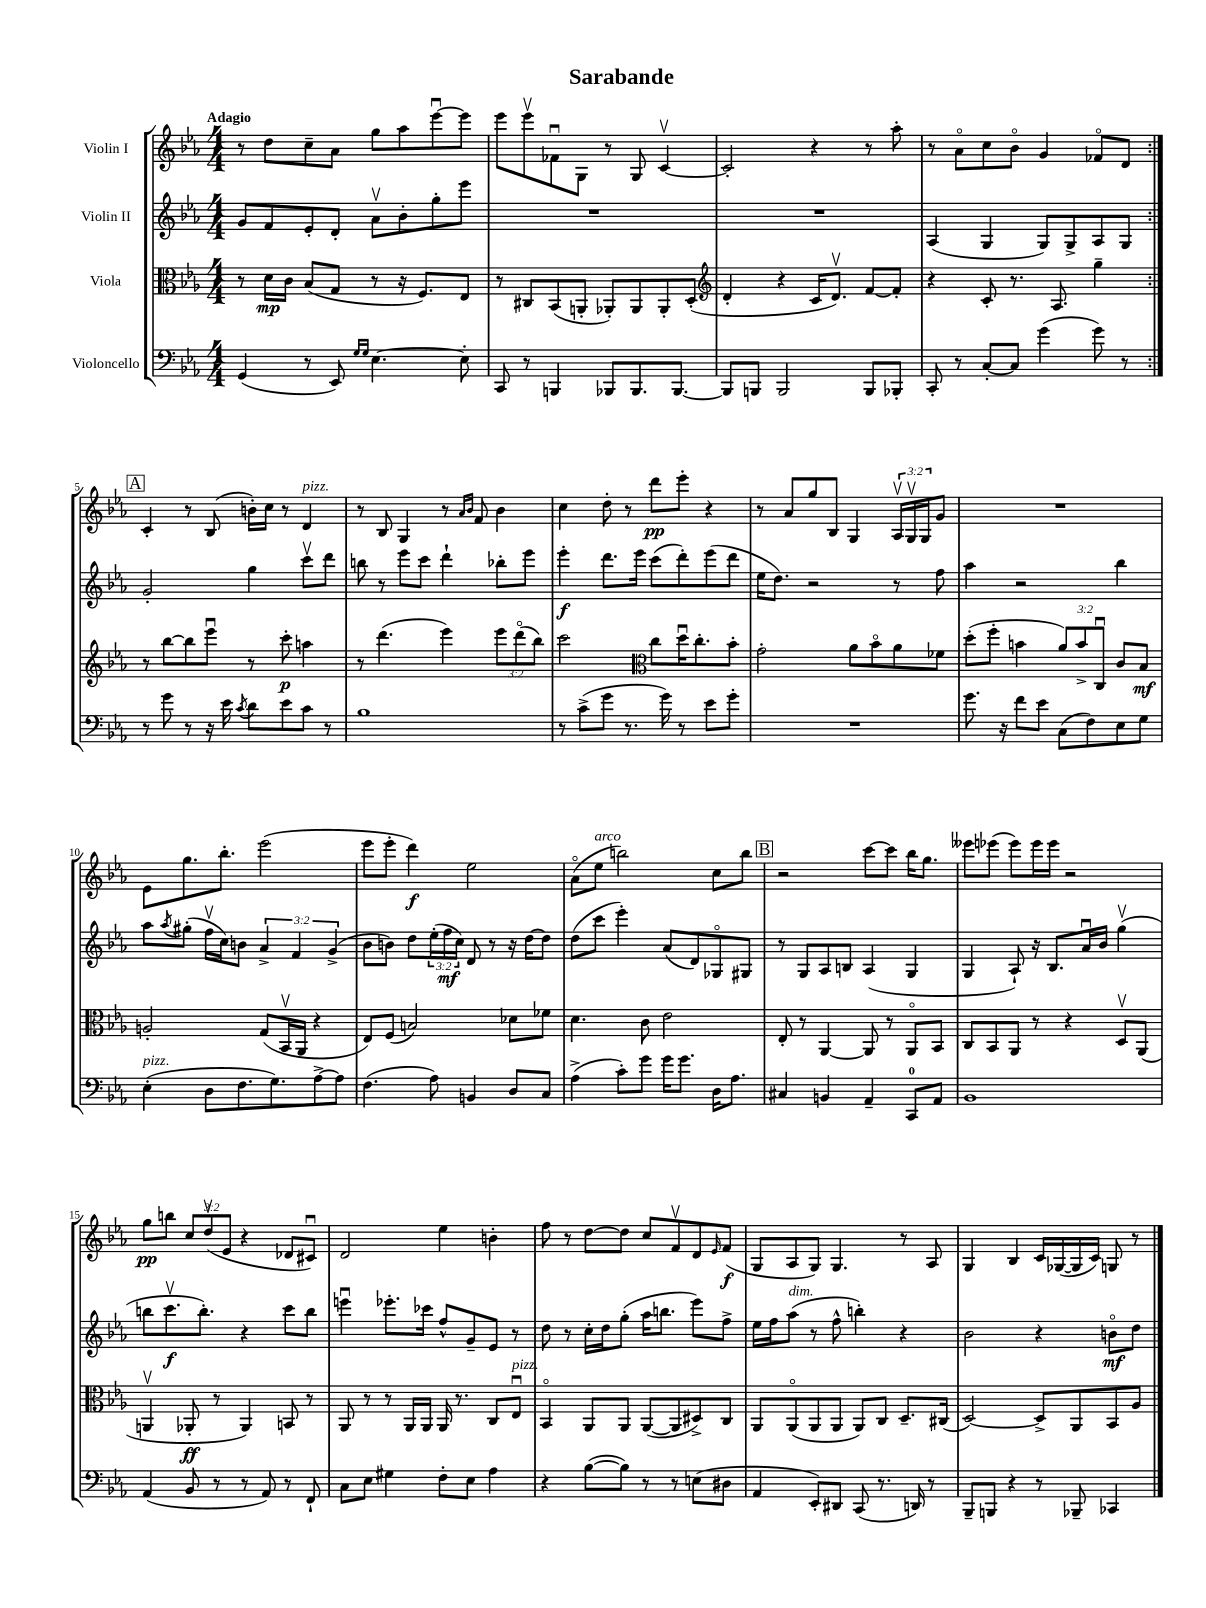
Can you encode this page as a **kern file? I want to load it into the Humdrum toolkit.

**kern	**kern	**kern	**kern
*staff4	*staff3	*staff2	*staff1
*clefF4	*clefC3	*clefG2	*clefG2
*k[b-e-a-]	*k[b-e-a-]	*k[b-e-a-]	*k[b-e-a-]
*M4/4	*M4/4	*M4/4	*M4/4
(4GG	8r	8g	8r
.	16d	8f	8dd
.	16c	.	.
8r	(8B-	8e-'	8cc~
8EE-)	8G	8d'	8a-
16qqG	.	.	.
16qqG	.	.	.
[4.E-	8r	8a-v	8gg
.	16r	8b-'	8aa-
.	8.F)	.	.
.	.	8gg'	[8eee-u
8E-']	8E-	8eee-	8eee-]
=	=	=	=
8CC	8r	1r	8eee-
8r	8C#	.	8eee-v
4BBB	(8BB-	.	8f-u
.	8AA'	.	8G
8BBB-	8AA-')	.	8r
8.BBB-	8AA-	.	8G
.	8AA-'	.	[4cv
[8.BBB-	.	.	.
.	(8D'	.	.
=	=	=	=
*	*clefG2	*	*
8BBB-]	4d'	1r	2c']
8BBB	.	.	.
2BBB	4r	.	.
.	16c	.	4r
.	8.dv)	.	.
8BBB	[8f	.	8r
8BBB-'	8f']	.	8aa-'
=	=	=	=
8CC'	4r	(4A-	8r
8r	.	.	8a-o
[8C'	8c'	4G	8cc
8C]	8.r	.	8b-o
(4g	.	8G)	4g
.	8.A-	.	.
.	.	8G^	.
8g)	4gg~	8A-	8f-o
8r	.	8G	8d
=:|!	=:|!	=:|!	=:|!
8r	8r	2g'	4c'
8g	[8bb-	.	.
8r	8bb-]	.	8r
16r	8eee-u	.	(8B-
16e-	.	.	.
8qc	.	.	.
8d	8r	4gg	16b')
.	.	.	16cc
8e-	8ccc'	.	8r
8c	4aa	8cccv	4d
8r	.	8ddd	.
=	=	=	=
1B-	8r	8bb	8r
.	(4.ddd	8r	8B-
.	.	8eee-	4G
.	.	8ccc	.
.	4eee-)	4ddd`	8r
.	.	.	16qqa-
.	.	.	16qqb-
.	.	.	8f
.	12eee-	8bb-'	4b-
.	(12dddo	.	.
.	.	8eee-	.
.	12bb-)	.	.
=	=	=	=
8r	2ccc	4eee-'	4cc
(8c^	.	.	.
8g	.	8.ddd	8dd'
8.r	.	.	8r
.	.	16eee-	.
*	*clefC3	*	*
.	8cc	(8ccc	8ddd
16g)	.	.	.
8r	16ddu	8ddd')	8eee-'
.	8.cc'	.	.
8e-	.	(8eee-	4r
8g'	8b-'	8ddd	.
=	=	=	=
1r	2g'	16ee-	8r
.	.	8.dd)	.
.	.	.	8a-
.	.	2r	8gg
.	.	.	8B-
.	8a-	.	4G
.	8b-o	.	.
.	8a-	8r	24A-v
.	.	.	24Gv
.	.	.	24G
.	8f-	8ff	8g
=	=	=	=
8.g	(8dd'	4aa-	1r
.	8ff'	.	.
16r	.	.	.
8f	4b	2r	.
8e-	.	.	.
(8C	12a-)	.	.
.	12b^	.	.
8F)	.	.	.
.	12Cu	.	.
8E-	8c	4bb-	.
8G	8B-	.	.
=	=	=	=
(4E-'	2A'	8aa-	8e-
.	.	8qaa-	.
.	.	(8gg#'	8.gg
8D	.	16ffv	.
.	.	16cc)	8.bb-'
8.F	.	8b	.
.	(8G	6a-^	(2eee-
8.G)	.	.	.
.	16BB-v	.	.
.	.	6f	.
.	16AA-	.	.
[8A-^	4r	.	.
.	.	(6g^	.
8A-]	.	.	.
=	=	=	=
(4.F	8E-)	8b-	8eee-
.	(8F	8b)	8eee-'
.	2B)	8dd	4ddd)
8A-)	.	(24ee-'	.
.	.	24ff	.
.	.	24cc)	.
4BB	.	8d	2ee-
.	.	8r	.
8D	8d-	16r	.
.	.	[16dd	.
8C	8f-	8dd]	.
=	=	=	=
(4A-^	4.d	(8dd	(8a-o
.	.	8ccc	8ee-
8c')	.	4eee-')	2bb)
8g	8c	.	.
16g	2e-	(8a-	.
8.g	.	.	.
.	.	8d)	.
16D	.	8G-o	8cc
8.A-	.	.	.
.	.	8G#	8bb
=	=	=	=
4C#	8E-'	8r	2r
.	8r	8G	.
4BB	[4AA-	8A-	.
.	.	8B	.
4AA-~	8AA-]	(4A-	[8ccc
.	8r	.	8ccc]
8CC	8AA-o	4G	16bb-
.	.	.	8.gg
8AA-	8BB-	.	.
=	=	=	=
1BB-	8C	4G	8eee--
.	8BB-	.	(8eee-
.	8AA-	8A-`)	8eee-)
.	8r	16r	16eee-
.	.	8.B-	16eee-
.	4r	.	2r
.	.	16a-u	.
.	.	16b-	.
.	8Dv	(4ggv	.
.	(8AA-	.	.
=	=	=	=
(4AA-	4AAv	8bb	8gg
.	.	8.cccv	8bb
8BB-	8AA-'	.	12cc
.	.	8.bb')	.
.	.	.	(12ddv
8r	8r	.	.
.	.	.	12e-
8r	4AA-)	4r	4r
8AA-)	.	.	.
8r	8BB	8ccc	8d-
8FF`	8r	8bb	8c#u)
=	=	=	=
8C	8AA-	4eeeu	2d
8E-	8r	.	.
4G#	8r	8.eee-'	.
.	16AA-	.	.
.	16AA-	16ccc-	.
8F'	16AA-	8ff^^	4ee-
.	8.r	.	.
8E-	.	8g~	.
4A-	8C	8e-	4b'
.	8E-u	8r	.
=	=	=	=
4r	4BB-o	8dd	8ff
.	.	8r	8r
([8B-	8AA-	16cc'	[8dd
.	.	16dd	.
8B-])	8AA-	(8gg'	8dd]
8r	([8AA-	16aa-	8cc
.	.	8.bb	.
8r	8AA-]	.	8fv
(8E	8D#^)	8eee-)	8d
.	.	.	16qqe-
8D#	8C	8ff^	(8f
=	=	=	=
4AA-	8AA-	16ee-	8G
.	.	16ff	.
.	(8AA-o	(8aa-	8A-
8EE-')	8AA-	8r	8G)
8DD#	8AA-	8ff^^	4.G
(8CC	8AA-)	4bb')	.
8.r	8C	.	.
.	8.D~	4r	8r
16DD)	.	.	.
8r	.	.	8A-
.	(16C#	.	.
=	=	=	=
8BBB-~	[2D)	2b-	4G
8BBB	.	.	.
4r	.	.	4B-
8r	8D^]	4r	16c
.	.	.	([16G-
8BBB-~	8AA-	.	16G-]
.	.	.	16c)
4CC-	8BB-	8bo	8G
.	8A-	8dd	8r
==	==	==	==
*-	*-	*-	*-
